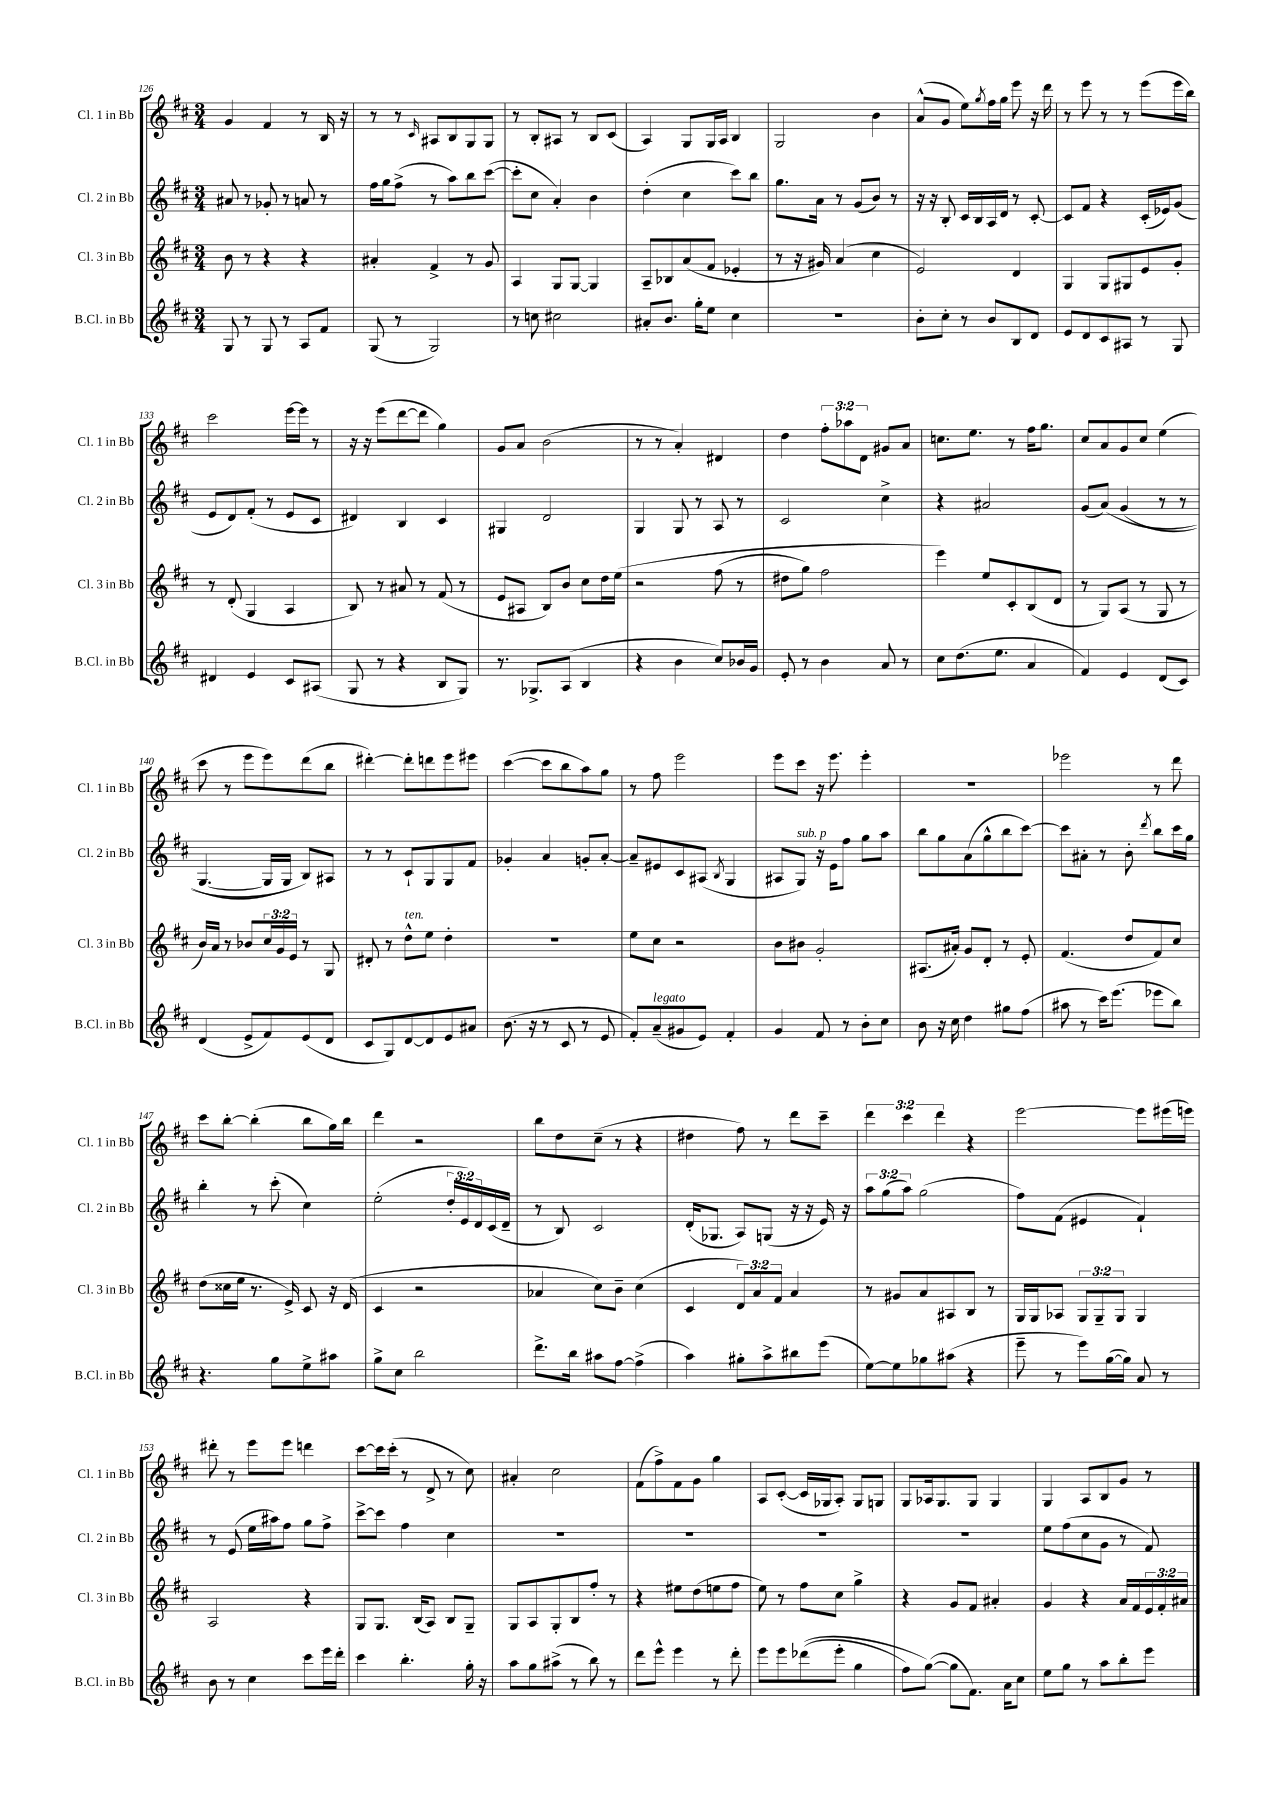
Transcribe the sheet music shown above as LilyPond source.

<<
\new StaffGroup <<
\new Staff = "s0" \with { instrumentName = "Cl. 1 in Bb" shortInstrumentName = "Cl. 1 in Bb" } {
    \clef treble \key d \major \numericTimeSignature \time 3/4 \override Staff.TupletNumber.text = #tuplet-number::calc-fraction-text
    g'4 fis'4 r8 b16 r16 |
    r8 r8 \grace { cis'16 } ais8 b8 g8 g8 |
    r8 b8-. ais8 r8 b8 cis'8( |
    a4) g8 g16 a16 b4 |
    g2 b'4 |
    a'8-^( g'8 e''8) \acciaccatura { g''8 } fis''16 g''16 e'''8 r16 d'''16 |
    r8 e'''8 r8 r8 e'''8( e'''16 b''16) |
    cis'''2 e'''16~ e'''16 r8 |
    r16 r16 e'''8( d'''8~ d'''8 g''4) |
    g'8 a'8 b'2( |
    r8 r8 a'4-.) dis'4 |
    d''4 \tuplet 3/2 { fis''8-. aes''8 d'8 } gis'8 a'8 |
    c''8. e''8. r8 fis''16 g''8. |
    cis''8 a'8 g'8 cis''8 e''4( |
    cis'''8 r8 e'''8 e'''8) d'''8( b''8 |
    dis'''4~-.) dis'''8-. d'''8 e'''8 eis'''8 |
    cis'''4~( cis'''8 b''8 a''8) g''8 |
    r8 fis''8 e'''2 |
    e'''8 cis'''8 r16 e'''8. e'''4-. |
    R2. |
    ees'''2 r8 d'''8 |
    cis'''8 b''8~-. b''4-.( b''8 g''16) b''16 |
    d'''4 r2 |
    b''8 d''8 cis''8--( r8 r4 |
    dis''4 fis''8) r8 d'''8 cis'''8-- |
    \tuplet 3/2 { d'''4 cis'''4 d'''4 } r4 |
    e'''2~ e'''8 eis'''16( e'''16) |
    dis'''8-. r8 e'''8 e'''8 d'''4 |
    cis'''8~ cis'''16 cis'''16-.( r8 d'8-> r8 cis''8) |
    ais'4-. cis''2 |
    fis'8( fis''8->) fis'8 g'8 g''4 |
    a8 cis'8~-.( cis'16 ges16 a8-.) ges8 g8 |
    g8 aes16 g8. g8 g4 |
    g4 a8 b8 g'8 r8 \bar "|." |
}
\new Staff = "s1" \with { instrumentName = "Cl. 2 in Bb" shortInstrumentName = "Cl. 2 in Bb" } {
    \clef treble \key d \major \numericTimeSignature \time 3/4 \override Staff.TupletNumber.text = #tuplet-number::calc-fraction-text
    ais'8 r8 ges'8-. r8 a'8 r8 |
    fis''16 g''16 fis''8->( r8 a''8) b''8 cis'''8~( |
    cis'''8-. cis''8 a'4-.) b'4 |
    d''4-.( cis''4 cis'''8) b''8 |
    g''8. a'16 r8 g'8( b'8) r8 |
    r16 r16 b8-. cis'16 b16 a16 d'16 r8 cis'8~-. |
    cis'8 fis'8 r4 cis'16-.( ees'16) g'8( |
    e'8 d'8) fis'8-.( r8 e'8 cis'8 |
    dis'4) b4 cis'4 |
    gis4 d'2 |
    g4 g8 r8 a8 r8 |
    cis'2 cis''4-> |
    r4 ais'2 |
    g'8( a'8)\( g'4( r8 r8 |
    g4.~ g16 g16) b8\) ais8 |
    r8 r8 cis'8-! g8 g8 fis'8 |
    ges'4-. a'4 g'8-. a'8~-. |
    a'8-- eis'8 cis'8 ais8( \acciaccatura { b8 } g4 |
    ais8 g8^\markup { \italic "sub. p" }) r16 e'16 fis''8 g''8 a''8 |
    b''8 g''8 a'8( g''8-^ b''8 cis'''8~) |
    cis'''8 ais'8-. r8 b'8-. \acciaccatura { d'''8 } b''8 cis'''16 g''16 |
    b''4-. r8 cis'''8-.( cis''4) |
    e''2-.( \tuplet 3/2 { d''16-. e'16) d'16 } cis'16( d'16-- |
    r8 b8) cis'2 |
    d'16-.( ges8. a8) g8( r16 r16 e'16) r16 |
    \tuplet 3/2 { a''8 g''8( a''8) } g''2( |
    fis''8) fis'8( eis'4 fis'4-!) |
    r8 e'8( e''16 ais''16) fis''8 g''8 fis''8-> |
    cis'''8~-> cis'''8 fis''4 cis''4 |
    R2. |
    R2. |
    R2. |
    R2. |
    e''8 fis''8( cis''8 g'8 r8 fis'8) \bar "|." |
}
\new Staff = "s2" \with { instrumentName = "Cl. 3 in Bb" shortInstrumentName = "Cl. 3 in Bb" } {
    \clef treble \key d \major \numericTimeSignature \time 3/4 \override Staff.TupletNumber.text = #tuplet-number::calc-fraction-text
    b'8 r8 r4 r4 |
    ais'4-. fis'4-> r8 g'8 |
    a4 g8 g8~ g4 |
    a8-- bes8 a'8( fis'8 ees'4-. |
    r8 r16 gis'16) a'4( cis''4 |
    e'2) d'4 |
    g4 g8 gis8 e'8 g'8-. |
    r8 d'8-.( g4 a4 |
    b8) r8 ais'8 r8 fis'8( r8 |
    e'8 ais8 b8) b'8 cis''8 d''16 e''16\( |
    r2 fis''8( r8 |
    dis''8 g''8) fis''2 |
    e'''4\) e''8 cis'8-. b8( d'8 |
    r8 g8) a8( r8 g8 r8 |
    b'16) a'16 r8 bes'8 \tuplet 3/2 { cis''16 g'16 e'16 } r8 g8 |
    dis'8-. r8 d''8-^^\markup { \italic "ten." } e''8 d''4-. |
    R2. |
    e''8 cis''8 r2 |
    b'8 bis'8 g'2-. |
    ais8.( ais'16-.) g'8 d'8-. r8 e'8-. |
    fis'4.( d''8 fis'8) cis''8 |
    d''8( cisis''16 e''16 r8. e'16->) cis'8 r16 d'16( |
    cis'4 r2 |
    aes'4 cis''8) b'8-- cis''4( |
    cis'4 \tuplet 3/2 { d'8) a'8 fis'8 } a'4 |
    r8 gis'8 a'8 ais8 b8 r8 |
    g16 g16 aes8 \tuplet 3/2 { g8 g8-- g8 } g4 |
    a2 r4 |
    g8 g8. b16( a8) b8 g8-- |
    g8 a8 g8-. b8 fis''8-. r8 |
    r4 eis''8 d''8( e''8 fis''8 |
    e''8) r8 fis''8 cis''8 g''4-> |
    r4 g'8 fis'8 ais'4-. |
    g'4 r4 a'16 fis'16 \tuplet 3/2 { e'16 fis'16-. ais'16 } \bar "|." |
}
\new Staff = "s3" \with { instrumentName = "B.Cl. in Bb" shortInstrumentName = "B.Cl. in Bb" } {
    \clef treble \key d \major \numericTimeSignature \time 3/4
    g8 r8 g8 r8 a8 fis'8 |
    g8( r8 g2) |
    r8 c''8 cis''2 |
    ais'8-. b'8. g''16-. e''8 cis''4 |
    R2. |
    b'8-. cis''8-. r8 b'8 b8 d'8 |
    e'8 d'8 cis'8 ais8 r8 g8 |
    dis'4 e'4 cis'8 ais8( |
    g8 r8 r4 b8 g8) |
    r8. ges8.-> a8( b4 |
    r4 b'4 cis''8) bes'16 g'16 |
    e'8-. r8 b'4 a'8 r8 |
    cis''8 d''8.( e''8. a'4 |
    fis'4) e'4 d'8( cis'8) |
    d'4( e'8-> fis'8) e'8( d'8 |
    cis'8 g8) d'8~ d'8 e'8 ais'8 |
    b'8.( r16 r8 cis'8 r8 e'8 |
    fis'8-.) a'8--^\markup { \italic "legato" }( gis'8 e'8) fis'4-. |
    g'4 fis'8 r8 b'8-. cis''8 |
    b'8 r16 cis''16 d''4 gis''8 fis''8( |
    ais''8 r8 cis'''16) e'''8.( ees'''8 b''8) |
    r4. g''8 e''8-> ais''8 |
    g''8-> cis''8 b''2 |
    d'''8.-> b''16 ais''8 fis''8~ fis''4->( |
    a''4) gis''8-. a''8-> bis''8 e'''8( |
    e''8~) e''8 ges''8 ais''8( r4 |
    e'''8-- r8 e'''8) g''16~( g''16) a'8 r8 |
    b'8 r8 cis''4 cis'''8 e'''16 d'''16-. |
    cis'''4 b''4.-. g''16-. r16 |
    a''8 g''8 ais''8->( r8 b''8) r8 |
    d'''8 e'''8-^ e'''4 r8 d'''8-. |
    e'''8 e'''8 des'''8(\( e'''8-. g''4 |
    fis''8) g''8~(\) g''8 fis'8.) a'16 cis''8 |
    e''8 g''8 r8 a''8 b''8-. e'''8 \bar "|." |
}
>>
>>
\layout { \context { \Score currentBarNumber = #126 } }
